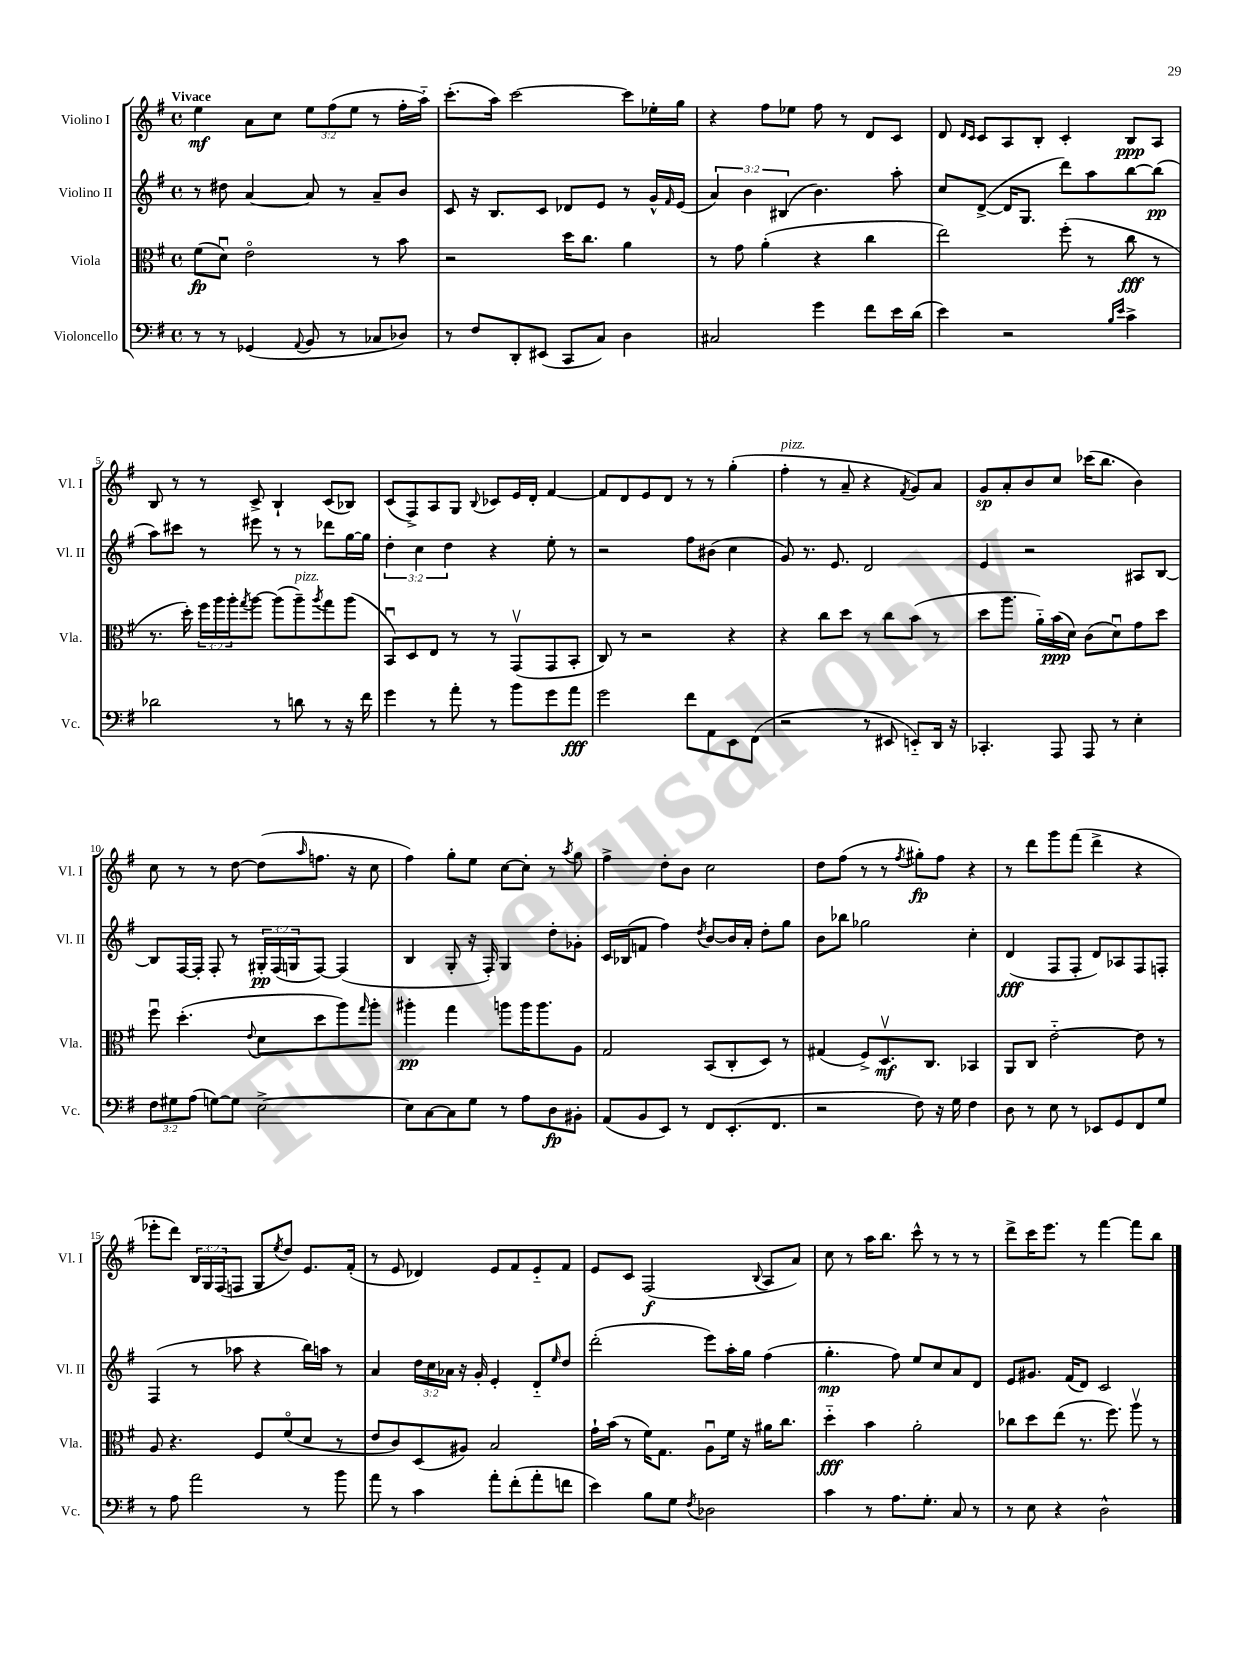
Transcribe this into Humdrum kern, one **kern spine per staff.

**kern	**dynam	**kern	**dynam	**kern	**dynam	**kern	**dynam
*part4	*part4	*part3	*part3	*part2	*part2	*part1	*part1
*staff4	*staff4	*staff3	*staff3	*staff2	*staff2	*staff1	*staff1
*I"Violoncello	*	*I"Viola	*	*I"Violino II	*	*I"Violino I	*
*I'Vc.	*	*I'Vla.	*	*I'Vl. II	*	*I'Vl. I	*
*clefF4	*	*clefC3	*	*clefG2	*	*clefG2	*
*k[f#]	*	*k[f#]	*	*k[f#]	*	*k[f#]	*
*M4/4	*	*M4/4	*	*M4/4	*	*M4/4	*
*met(c)	*	*met(c)	*	*met(c)	*	*met(c)	*
=1	=1	=1	=1	=1	=1	=1	=1
!	!	!	!	!	!	!LO:TX:a:B:t=Vivace	!
8r	.	(8f#\L	fp	8r	.	4ee\	mf
8r	.	8du\J)	.	8dd#X\	.	.	.
(4GG-X/	.	2e\	.	[4a/	.	8a\L	.
.	.	.	.	.	.	8cc\J	.
8qqAA/	.	.	.	.	.	.	.
8BB/	.	.	.	8a/]	.	12ee\L	.
.	.	.	.	.	.	(12ff#\	.
8r	.	.	.	8r	.	.	.
.	.	.	.	.	.	12ee\J	.
8C-X/L	.	8r	.	8a~/L	.	8r	.
8D-X/J)	.	8b\	.	8b/J	.	16ff#'\LL	.
.	.	.	.	.	.	16aa\JJ)	.
=2	=2	=2	=2	=2	=2	=2	=2
8r	.	2r	.	8c/	.	(8.ccc'\L	.
8F#/L	.	.	.	16r	.	.	.
.	.	.	.	8.B/L	.	16aa\Jk)	.
8DD'/	.	.	.	.	.	[2ccc\	.
(8EE#X/J	.	.	.	8c/J	.	.	.
8CC/L	.	16dd\KL	.	8d-X/L	.	.	.
.	.	8.cc\J	.	.	.	.	.
8C/J)	.	.	.	8e/J	.	.	.
4D\	.	4a\	.	8r	.	8ccc\L]	.
.	.	.	.	16g^^/LL	.	16ee-X'\L	.
.	.	.	.	16qqf#/	.	.	.
.	.	.	.	(16e/JJ	.	16gg\JJ	.
=3	=3	=3	=3	=3	=3	=3	=3
2C#X/	.	8r	.	6a/)	.	4r	.
.	.	8g\	.	.	.	.	.
.	.	.	.	6b\	.	.	.
.	.	(4a'\	.	.	.	8ff#\L	.
.	.	.	.	(6B#X/	.	.	.
.	.	.	.	.	.	8ee-X\J	.
4g\	.	4r	.	4.b\)	.	8ff#\	.
.	.	.	.	.	.	8r	.
8f#\L	.	4cc\	.	.	.	8d/L	.
16e\L	.	.	.	8aa'\	.	8c/J	.
(16d\JJ	.	.	.	.	.	.	.
=4	=4	=4	=4	=4	=4	=4	=4
4e\)	.	2ee\)	.	8cc/L	.	8d/	.
.	.	.	.	.	.	16qqd/LL	.
.	.	.	.	.	.	16qqc/JJ	.
.	.	.	.	([8d^/J	.	8c/L	.
2r	.	.	.	16d/KL]	.	8A/	.
.	.	.	.	8.G/J	.	.	.
.	.	.	.	.	.	8B'/J	.
.	.	(8ff#'\	.	8ddd\L)	.	4c'/	.
.	.	8r	.	8aa\	.	.	.
16qqB/LL	.	.	.	.	.	.	.
16qqe/JJ	.	.	.	.	.	.	.
4c^\	.	8cc\	fff	[8bb\	.	8B/L	ppp
.	.	8r	.	(8bb\J]	pp	8A/J	.
!!LO:LB:g=z
=5	=5	=5	=5	=5	=5	=5	=5
2d-X\	.	8.r	.	8aa\L)	.	8B/	.
.	.	.	.	8ccc#X\J	.	8r	.
.	.	16dd'\)	.	.	.	.	.
.	.	24ff#\LL	.	8r	.	8r	.
.	.	24aa\	.	.	.	.	.
.	.	24aa'\J	.	.	.	.	.
.	.	8qgg/	.	.	.	.	.
.	.	[8aa\J	.	8eee#X\	.	8c^/	.
8r	.	(8aa\L]	.	8r	.	4B`/	.
!	!	!LO:TX:a:i:t=pizz.	!	!	!	!	!
8dn\	.	8aa~\)	.	8r	.	.	.
.	.	8qaa/	.	.	.	.	.
8r	.	8gg\	.	8ddd-X\L	.	(8c/L	.
16r	.	(8aa\J	.	[16gg\L	.	8B-X/J)	.
16f#\	.	.	.	16gg\JJ]	.	.	.
=6	=6	=6	=6	=6	=6	=6	=6
4g\	.	8BBu/L)	.	6dd'\	.	(8c/L	.
.	.	8D/	.	.	.	8F#^/)	.
.	.	.	.	6cc\	.	.	.
8r	.	8E/J	.	.	.	8A/	.
.	.	.	.	6dd\	.	.	.
8a'\	.	8r	.	.	.	8G/J	.
.	.	.	.	.	.	8qqB/	.
8r	.	8r	.	4r	.	8c-X/L	.
8b\L	.	(8GGv/L	.	.	.	16e/L	.
.	.	.	.	.	.	16d'/JJ	.
8g\	.	8GG/	.	8ee'\	.	[4f#/	.
8a\J	fff	8BB'/J	.	8r	.	.	.
=7	=7	=7	=7	=7	=7	=7	=7
2g\	.	8C/)	.	2r	.	8f#/L]	.
.	.	8r	.	.	.	8d/	.
.	.	2r	.	.	.	8e/	.
.	.	.	.	.	.	8d/J	.
8f#\L	.	.	.	8ff#\L	.	8r	.
8AA\	.	.	.	(8b#X\J	.	8r	.
8EE\	.	4r	.	4cc\	.	(4gg'\	.
(8FF#\J	.	.	.	.	.	.	.
=8	=8	=8	=8	=8	=8	=8	=8
!	!	!	!	!	!	!LO:TX:a:i:t=pizz.	!
2r	.	4r	.	8g/)	.	4ff#'\	.
.	.	.	.	8.r	.	.	.
.	.	8cc\L	.	.	.	8r	.
.	.	.	.	8.e/	.	.	.
.	.	8dd\J	.	.	.	8a~/	.
8r	.	8r	.	2d/	.	4r	.
8EE#X/	.	8cc\L	.	.	.	.	.
.	.	.	.	.	.	8qf#/	.
8EEn/L)	.	(8b\J	.	.	.	8g/L)	.
16DD/Jk	.	8r	.	.	.	8a/J	.
16r	.	.	.	.	.	.	.
=9	=9	=9	=9	=9	=9	=9	=9
4.CC-X'/	.	8dd\L	.	4e/	.	8g/L	sp
.	.	8.aa\J	.	.	.	8a'/	.
.	.	.	.	2r	.	8b/	.
.	.	16a\LL)	.	.	.	.	.
8AAA/	.	(16b\	ppp	.	.	8cc/J	.
.	.	16d\JJ)	.	.	.	.	.
8AAA/	.	(8c\L	.	.	.	(16ccc-X\KL	.
.	.	.	.	.	.	8.bb\J	.
8r	.	8du\)	.	.	.	.	.
4E'\	.	8g\	.	8A#X/L	.	4b\)	.
.	.	8dd\J	.	[8B/J	.	.	.
!!LO:LB:g=z
=10	=10	=10	=10	=10	=10	=10	=10
12F#\L	.	8ff#u\	.	8B/L]	.	8cc\	.
12G#X\	.	.	.	.	.	.	.
.	.	(4.dd'\	.	[16F#/L	.	8r	.
(12A\J	.	.	.	.	.	.	.
.	.	.	.	16F#'/JJ]	.	.	.
[8Gn\L)	.	.	.	8F#'/	.	8r	.
8G\J]	.	.	.	8r	.	[8dd\	.
.	.	8qqe/	.	.	.	.	.
[2E^\	.	8d\L	.	24G#X'/LL	pp	(8dd\L]	.
.	.	.	.	(24F#/	.	.	.
.	.	.	.	24Gn/J	.	.	.
.	.	.	.	.	.	16qqaa/	.
.	.	8dd\	.	[8F#/J)	.	8.ffn\J	.
.	.	8aa\)	.	(4F#/]	.	.	.
.	.	.	.	.	.	16r	.
.	.	16qqgg/	.	.	.	.	.
.	.	8aa'\J	.	.	.	8cc\	.
=11	=11	=11	=11	=11	=11	=11	=11
8E\L]	.	4aa#X'\	pp	4B/	.	4ff#\)	.
[8C\	.	.	.	.	.	.	.
8C\]	.	4gg\	.	8G'/	.	8gg'\L	.
8G\J	.	.	.	16r	.	8ee\J	.
.	.	.	.	16F#'/)	.	.	.
8r	.	8aan\L	.	4G/	.	[8cc\L	.
8A\L	.	16aa\K	.	.	.	8cc'\J]	.
.	.	8.aa\	.	.	.	.	.
8D\	fp	.	.	8dd'\L	.	8r	.
.	.	.	.	.	.	8qaa/	.
8BB#X'\J	.	8A\J	.	8g-X'\J	.	8gg\	.
=12	=12	=12	=12	=12	=12	=12	=12
(8AA/L	.	2G/	.	16c/LL	.	4ff#^\	.
.	.	.	.	(16B-X/J	.	.	.
8BB/	.	.	.	8fn/J	.	.	.
8EE/J)	.	.	.	4ff#\)	.	8dd'\L	.
8r	.	.	.	.	.	8b\J	.
.	.	.	.	8qdd/	.	.	.
8FF#/L	.	(8BB/L	.	[8b/L	.	2cc\	.
(8.EE'/	.	8C'/	.	16b/L]	.	.	.
.	.	.	.	16a'/JJ	.	.	.
.	.	8D/J)	.	8dd'\L	.	.	.
8.FF#/J	.	.	.	.	.	.	.
.	.	8r	.	8gg\J	.	.	.
=13	=13	=13	=13	=13	=13	=13	=13
2r	.	(4G#X/	.	8b\L	.	8dd\L	.
.	.	.	.	8bb-X\J	.	(8ff#\J	.
.	.	8F#^/L)	.	2gg-X\	.	8r	.
.	.	8.Dv/	mf	.	.	8r	.
.	.	.	.	.	.	8qff#/	.
8F#\)	.	.	.	.	.	8gg#X'\L)	fp
.	.	8.C/J	.	.	.	.	.
16r	.	.	.	.	.	8ff#\J	.
16G\	.	.	.	.	.	.	.
4F#\	.	4BB-X/	.	4cc'\	.	4r	.
=14	=14	=14	=14	=14	=14	=14	=14
8D\	.	8AA/L	.	(4d/	fff	8r	.
8r	.	8C/J	.	.	.	8ddd\L	.
8E\	.	[2e\	.	8F#/L	.	8ggg\	.
8r	.	.	.	8F#'/J	.	(8fff#\J	.
8EE-X/L	.	.	.	8d/L)	.	4ddd^\	.
8GG/	.	.	.	8A-X/	.	.	.
8FF#/	.	8e\]	.	8F#/	.	4r	.
8G/J	.	8r	.	8Fn'/J	.	.	.
!!LO:LB:g=z
=15	=15	=15	=15	=15	=15	=15	=15
8r	.	8A/	.	(4F#/	.	8eee-X'\L	.
8A\	.	4.r	.	.	.	8ddd\J)	.
2a\	.	.	.	8r	.	24B/LL	.
.	.	.	.	.	.	24G/	.
.	.	.	.	.	.	(24F#/J	.
.	.	.	.	8aa-X\	.	8Fn/J	.
.	.	8F#/L	.	4r	.	8G/L	.
.	.	.	.	.	.	8qee/	.
.	.	(8f#/	.	.	.	8dd/J)	.
8r	.	8d/J	.	16bb\LL)	.	8.e/L	.
.	.	.	.	16aan\JJ	.	.	.
8b\	.	8r	.	8r	.	.	.
.	.	.	.	.	.	(16f#'/Jk	.
=16	=16	=16	=16	=16	=16	=16	=16
8a\	.	8e/L	.	4a/	.	8r	.
8r	.	8c/)	.	.	.	8e/	.
4c\	.	(8D/	.	24dd\LL	.	4d-X/)	.
.	.	.	.	24cc\	.	.	.
.	.	.	.	24a-X\JJ	.	.	.
.	.	8A#X/J)	.	16r	.	.	.
.	.	.	.	16g'/	.	.	.
8a'\L	.	2B/	.	4e'/	.	8e/L	.
(8f#'\	.	.	.	.	.	8f#/	.
8a'\	.	.	.	8d/L	.	8e/	.
.	.	.	.	16qqee/	.	.	.
8fn\J	.	.	.	8dd/J	.	8f#/J	.
=17	=17	=17	=17	=17	=17	=17	=17
4e\)	.	16g`\LL	.	(2ddd'\	.	8e/L	.
.	.	(16b\JJ	.	.	.	.	.
.	.	8r	.	.	.	8c/J	.
8B\L	.	16f#\KL)	.	.	.	(2F#/	f
.	.	8.G\J	.	.	.	.	.
8G\J	.	.	.	.	.	.	.
8qF#/	.	.	.	.	.	.	.
2D-X\	.	8Au\L	.	8eee\L)	.	.	.
.	.	16f#\Jk	.	16aa'\L	.	.	.
.	.	16r	.	16gg\JJ	.	.	.
.	.	.	.	.	.	8qqB/	.
.	.	16a#X\KL	.	(4ff#\	.	8A/L	.
.	.	8.cc\J	.	.	.	.	.
.	.	.	.	.	.	8a/J)	.
=18	=18	=18	=18	=18	=18	=18	=18
4c\	.	4dd\	fff	4.gg'\	mp	8cc\	.
.	.	.	.	.	.	8r	.
8r	.	4b\	.	.	.	16aa\KL	.
.	.	.	.	.	.	8.bb\J	.
8.A\L	.	.	.	8ff#\)	.	.	.
.	.	2a'\	.	8ee/L	.	8ccc^^\	.
8.G'\J	.	.	.	.	.	.	.
.	.	.	.	8cc/	.	8r	.
8C/	.	.	.	8a/	.	8r	.
8r	.	.	.	8d/J	.	8r	.
=19	=19	=19	=19	=19	=19	=19	=19
8r	.	8cc-X\L	.	8e/L	.	8ddd^\L	.
8E\	.	8dd\	.	8.g#X/J	.	16ccc\K	.
.	.	.	.	.	.	8.eee\J	.
4r	.	(8ee\J	.	.	.	.	.
.	.	.	.	(16f#/KL	.	.	.
.	.	8.r	.	8d/J)	.	8r	.
2D^^\	.	.	.	2c/	.	[4fff#\	.
.	.	8.ff#\)	.	.	.	.	.
.	.	8aav\	.	.	.	8fff#\L]	.
.	.	8r	.	.	.	8bb\J	.
==	==	==	==	==	==	==	==
*-	*-	*-	*-	*-	*-	*-	*-
